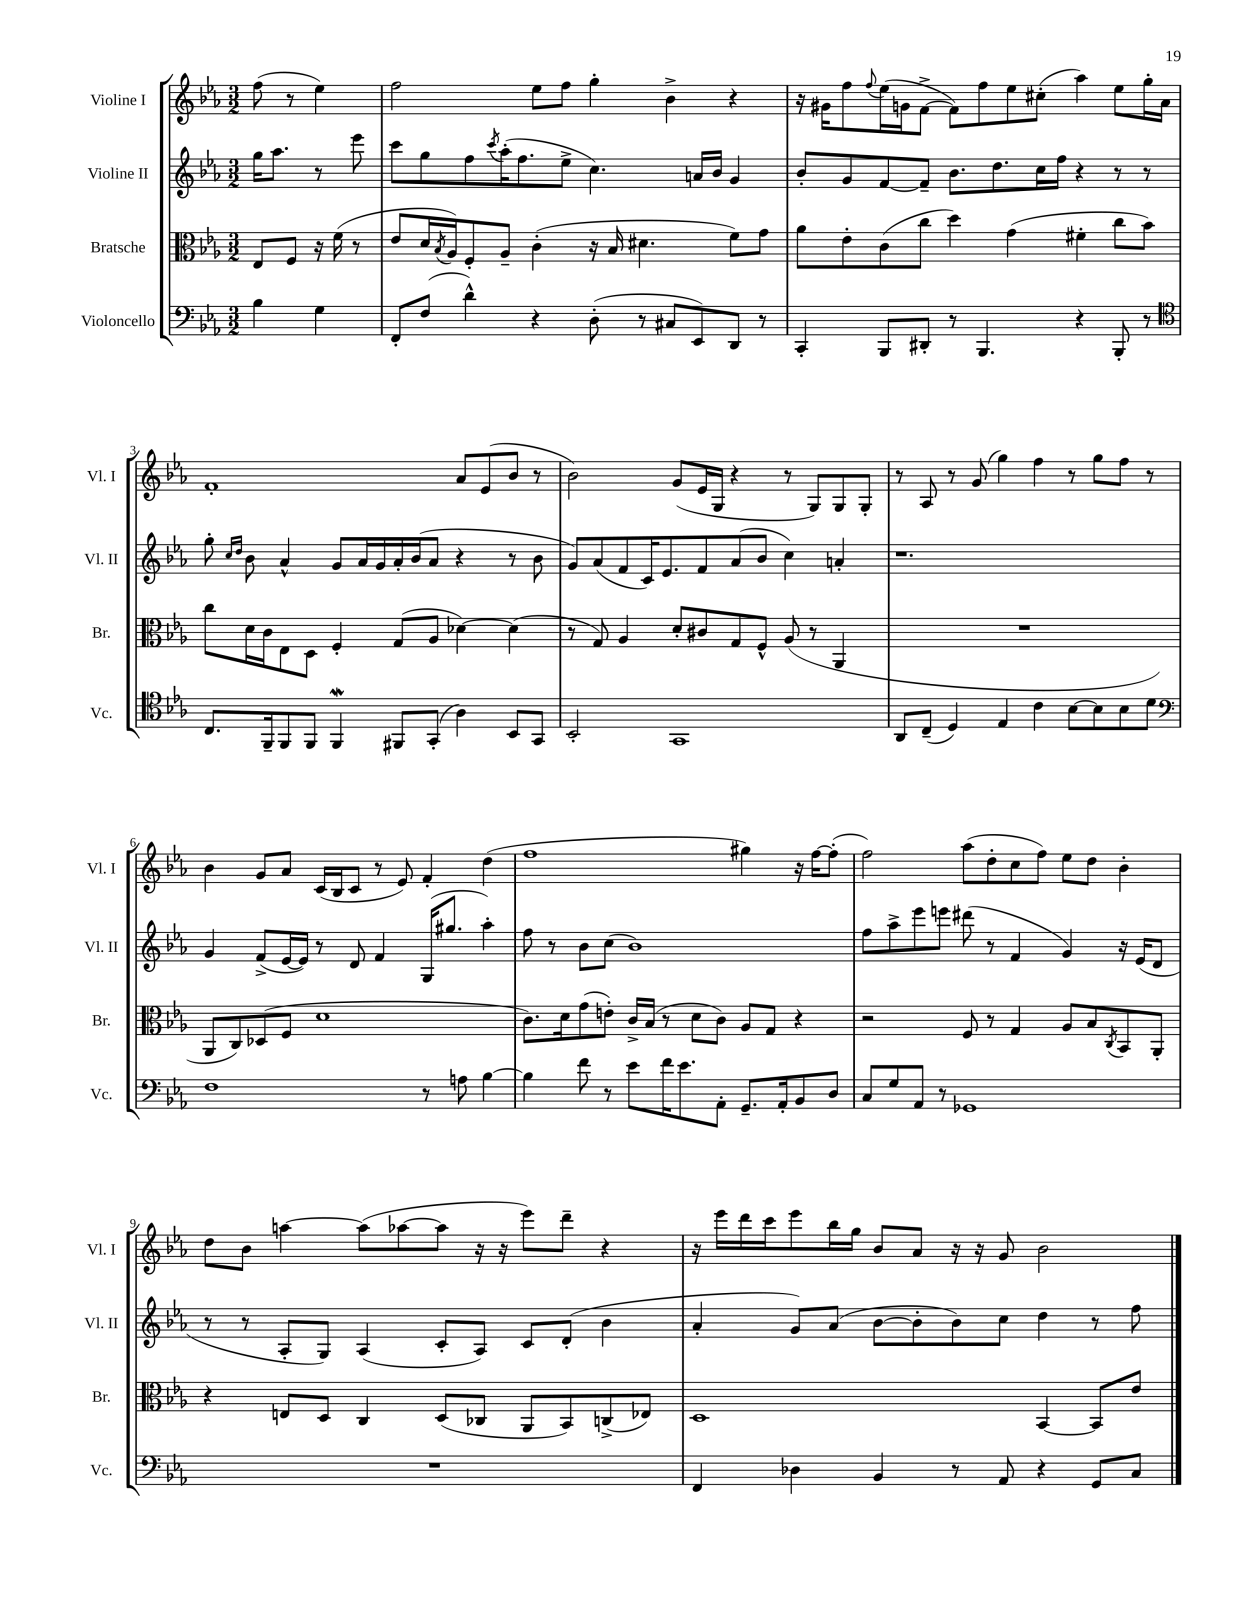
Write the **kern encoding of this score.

**kern	**kern	**kern	**kern
*part4	*part3	*part2	*part1
*staff4	*staff3	*staff2	*staff1
*I"Violoncello	*I"Bratsche	*I"Violine II	*I"Violine I
*I'Vc.	*I'Br.	*I'Vl. II	*I'Vl. I
*clefF4	*clefC3	*clefG2	*clefG2
*k[b-e-a-]	*k[b-e-a-]	*k[b-e-a-]	*k[b-e-a-]
*M3/2	*M3/2	*M3/2	*M3/2
=	=	=	=
4B-\	8E-/L	16gg\KL	(8ff\
.	.	8.aa-\J	.
.	8F/J	.	8r
4G\	16r	8r	4ee-\)
.	(16f\	.	.
.	8r	8eee-\	.
=1	=1	=1	=1
8FF'/L	8e-/L	8ccc\L	2ff\
(8F/J	16d/L	8gg\	.
.	8qB-/	.	.
.	16A-/J)	.	.
4d^^\)	8F'/	8ff\	.
.	.	8qccc/	.
.	8A-~/J	(16aa-'\K	.
.	.	8.ff\	.
4r	(4c'\	.	8ee-\L
.	.	8ee-^\J	8ff\J
(8D'\	16r	4.cc\)	4gg'\
.	16B-/	.	.
8r	4.d#X\	.	.
8C#X/L	.	.	4b-^\
8EE-/)	.	16an/LL	.
.	.	16b-/JJ	.
8DD/J	8f\L)	4g/	4r
8r	8g\J	.	.
=2	=2	=2	=2
4CC'/	8a-\L	8b-'/L	16r
.	.	.	16g#X\KL
.	8e-'\	8g/	8ff\
.	.	.	8qqff/
8BBB-/L	(8c\	[8f/	(16ee-\L
.	.	.	16gn\J
8DD#X'/J	8cc\J	8f~/J]	[8f^\J
8r	4dd\)	8.b-\L	8f\L])
4.BBB-/	.	.	8ff\
.	.	8.dd\	.
.	(4g\	.	8ee-\
.	.	16cc\L	(8cc#X'\J
.	.	16ff\JJ	.
4r	4f#X'\	4r	4aa-\)
8BBB-'/	8cc\L	8r	8ee-\L
8r	8b-\J)	8r	16gg'\L
.	.	.	16a-\JJ
!!LO:LB:g=z
=3	=3	=3	=3
*clefC4	*	*	*
8.C/L	8cc\L	8gg'\	1f'
.	.	16qqcc/LL	.
.	.	16qqdd/JJ	.
.	16d\L	8b-\	.
16FF~/k	16c\J	.	.
8FF/	8E-\	4a-^^/	.
8FF/J	8D\J	.	.
4FFW/	4F'/	8g/L	.
.	.	16a-/L	.
.	.	16g/	.
8FF#X/L	(8G/L	16a-'/	.
.	.	(16b-/J	.
(8GG'/J	8A-/J	8a-/J	.
4A-\)	[4d-X\)	4r	8a-/L
.	.	.	(8e-/
8BB-/L	(4d-\]	8r	8b-/J
8GG/J	.	8b-\	8r
=4	=4	=4	=4
2BB-'/	8r	8g/L)	2b-\)
.	8G/)	(8a-/	.
.	4A-/	8f/	.
.	.	16c/K)	.
.	.	8.e-/	.
1GG	8d'/L	.	(8g/L
.	8c#X/	8f/	16e-/L
.	.	.	16G/JJ
.	8G/	(8a-/	4r
.	8F^^/J	8b-/J	.
.	(8A-/	4cc\)	8r
.	8r	.	8G/L)
.	4AA-/	4an'/	8G/
.	.	.	8G'/J
=5	=5	=5	=5
8AA-/L	1.r	1.r	8r
(8C~/J	.	.	8A-/
4D/)	.	.	8r
.	.	.	(8g/
4E-/	.	.	4gg\)
4c\	.	.	4ff\
[8B-\L	.	.	8r
8B-\]	.	.	8gg\L
8B-\	.	.	8ff\J
8d\J	.	.	8r
!!LO:LB:g=z
=6	=6	=6	=6
*clefF4	*	*	*
1F	8AA-/L	4g/	4b-\
.	8C/)	.	.
.	(8D-X/	(8f^/L	8g/L
.	8F/J	[16e-/L	8a-/J
.	.	16e-/JJ])	.
.	1d	8r	(16c/LL
.	.	.	16B-/J
.	.	8d/	8c/J
.	.	4f/	8r
.	.	.	8e-/)
8r	.	(16G/KL	4f'/
.	.	8.gg#X/J	.
8An\	.	.	.
[4B-\	.	4aa-'\)	(4dd\
=7	=7	=7	=7
4B-\]	8.c\L)	8ff\	1ff
.	.	8r	.
.	16d\k	.	.
8f\	(8g\	8b-\L	.
8r	8en'\J)	(8cc\J	.
8e-\L	16c^/LL	1b-)	.
.	(16B-/JJ	.	.
16f\K	8r	.	.
8.e-\	.	.	.
.	8d\L	.	.
8AA-'\J	8c\J)	.	.
8.GG~/L	8A-/L	.	4gg#X\)
.	8G/J	.	.
16AA-'/k	.	.	.
8BB-/	4r	.	16r
.	.	.	[16ff\KL
8D/J	.	.	(8ff'\J]
=8	=8	=8	=8
8C/L	2r	8ff\L	2ff\)
8G/	.	8aa-^\	.
8AA-/J	.	8eee-\	.
8r	.	8eeen\J	.
1GG-X	8F/	(8ddd#X\	(8aa-\L
.	8r	8r	8dd'\
.	4G/	4f/	8cc\
.	.	.	8ff\J)
.	8A-/L	4g/)	8ee-\L
.	8B-/	.	8dd\J
.	8qC/	.	.
.	8BB-/	16r	4b-'\
.	.	(16e-/KL	.
.	8AA-'/J	8d/J	.
!!LO:LB:g=z
=9	=9	=9	=9
1.r	4r	8r	8dd\L
.	.	8r	8b-\J
.	8En/L	8A-'/L	[4aan\
.	8D/J	8G/J)	.
.	4C/	(4A-/	(8aa\L]
.	.	.	[8aa-X\
.	(8D/L	8c'/L	8aa-\J]
.	8C-X/J	8A-/J)	16r
.	.	.	16r
.	8AA-/L	8c/L	8eee-\L)
.	8BB-/)	(8d'/J	8ddd~\J
.	(8Cn^/	4b-\	4r
.	8E-X/J)	.	.
=10	=10	=10	=10
4FF/	1D	4a-'/	16r
.	.	.	16eee-\LL
.	.	.	16ddd\
.	.	.	16ccc\J
4D-X\	.	8g/L)	8eee-\
.	.	(8a-/J	16bb-\L
.	.	.	16gg\JJ
4BB-/	.	[8b-\L	8b-/L
.	.	8b-'\]	8a-/J
8r	.	8b-\)	16r
.	.	.	16r
8AA-/	.	8cc\J	8g/
4r	[4BB-/	4dd\	2b-\
8GG/L	8BB-/L]	8r	.
8C/J	8e-/J	8ff\	.
==	==	==	==
*-	*-	*-	*-
